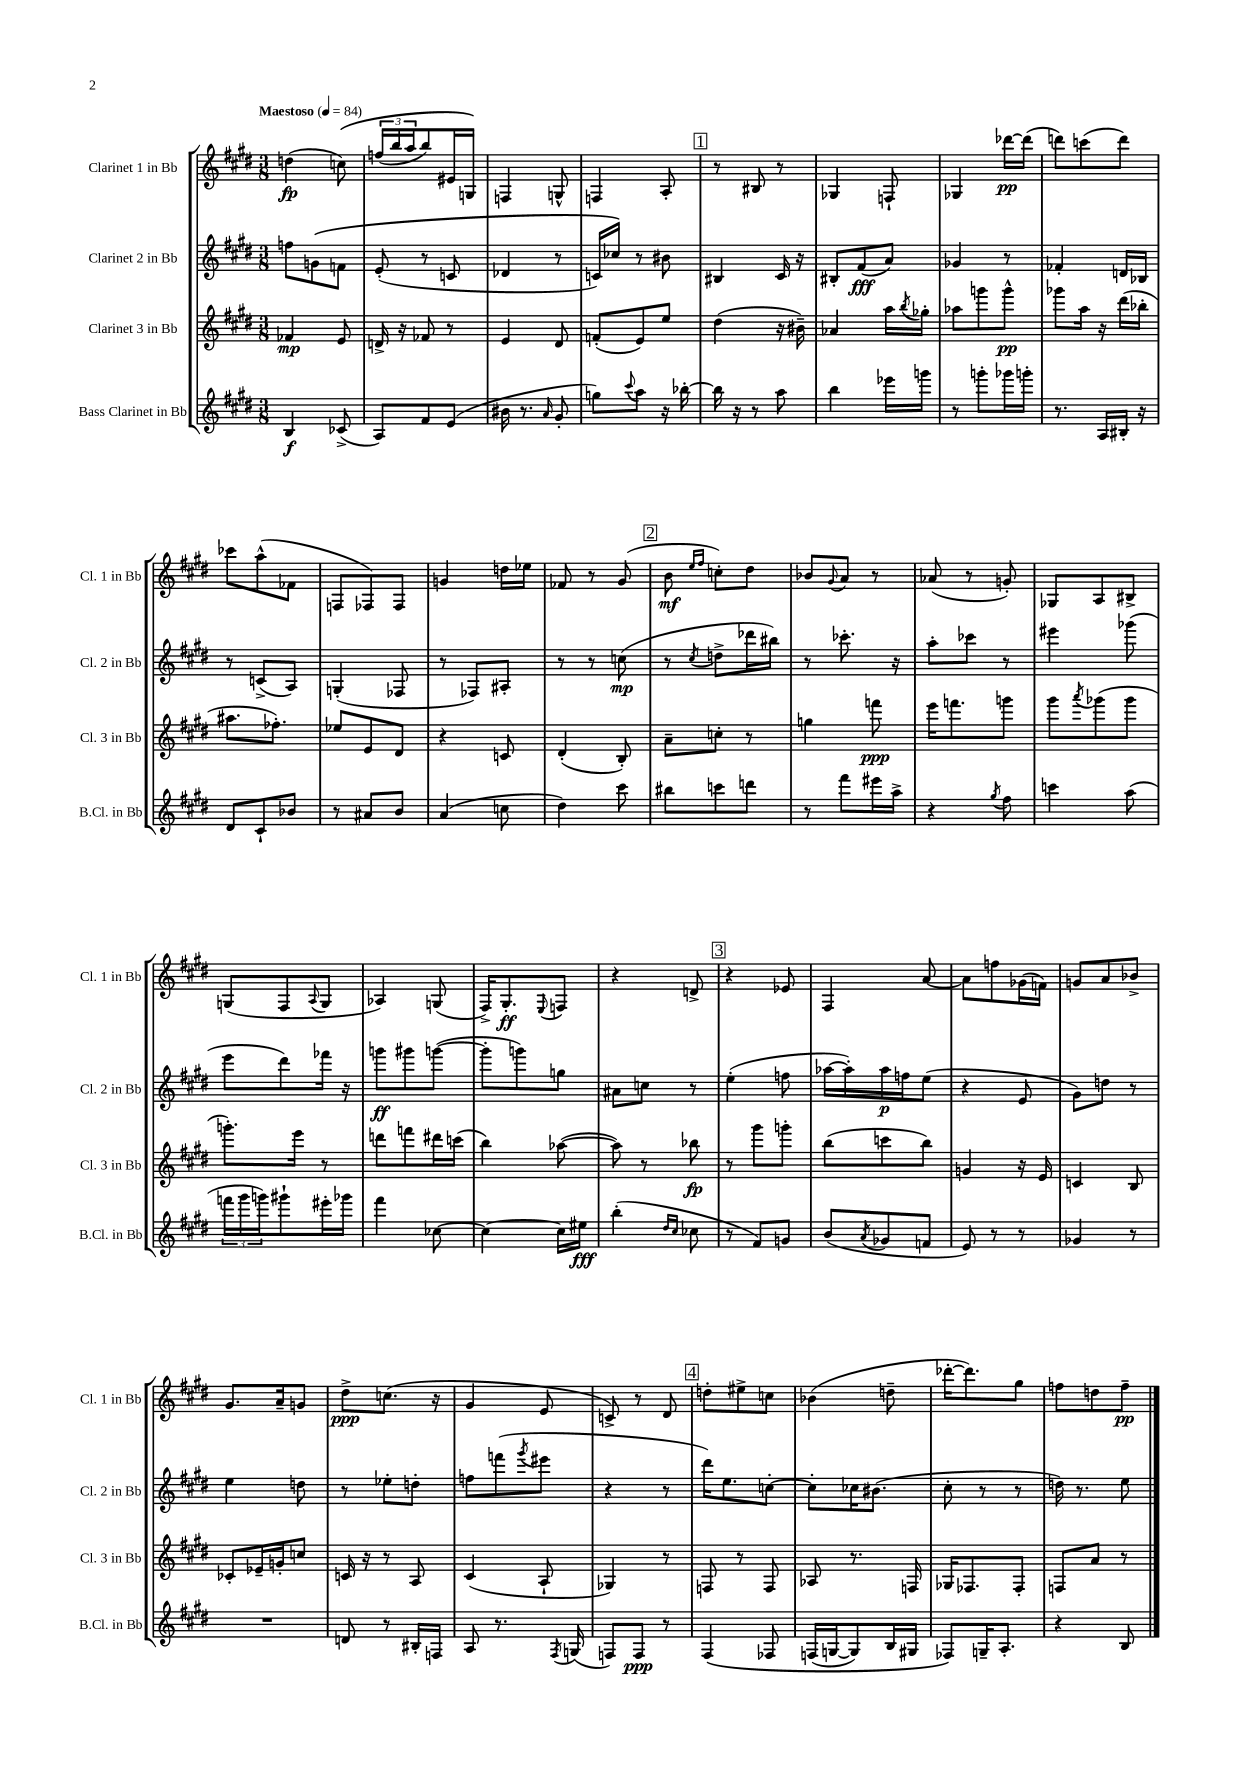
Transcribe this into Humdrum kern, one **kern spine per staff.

**kern	**dynam	**kern	**dynam	**kern	**dynam	**kern	**dynam
*part4	*part4	*part3	*part3	*part2	*part2	*part1	*part1
*staff4	*staff4	*staff3	*staff3	*staff2	*staff2	*staff1	*staff1
*I"Bass Clarinet in Bb	*	*I"Clarinet 3 in Bb	*	*I"Clarinet 2 in Bb	*	*I"Clarinet 1 in Bb	*
*I'B.Cl. in Bb	*	*I'Cl. 3 in Bb	*	*I'Cl. 2 in Bb	*	*I'Cl. 1 in Bb	*
*clefG2	*	*clefG2	*	*clefG2	*	*clefG2	*
*k[f#c#g#d#]	*	*k[f#c#g#d#]	*	*k[f#c#g#d#]	*	*k[f#c#g#d#]	*
*M3/8	*	*M3/8	*	*M3/8	*	*M3/8	*
*MM84	*	*MM84	*	*MM84	*	*MM84	*
=1	=1	=1	=1	=1	=1	=1	=1
!	!	!	!	!	!	!LO:TX:a:B:t=Maestoso	!
4B/	f	4f-X/	mp	8ffn\L	.	(4ddn\	fp
.	.	.	.	(8gn\	.	.	.
(8c-X^/	.	8e/	.	8fn\J	.	(8ccn\)	.
=2	=2	=2	=2	=2	=2	=2	=2
8A/L)	.	16dn^/	.	(8e'/	.	(24ffn/LL	.
.	.	.	.	.	.	24bb/	.
.	.	16r	.	.	.	.	.
.	.	.	.	.	.	24aa/J	.
8f#/	.	8f-X/	.	8r	.	8bb/)	.
(8e/J	.	8r	.	8cn/	.	16e#X/L	.
.	.	.	.	.	.	16Gn/JJ)	.
=3	=3	=3	=3	=3	=3	=3	=3
16b#X\	.	4e/	.	4d-X/	.	4Fn/	.
8.r	.	.	.	.	.	.	.
16qqa/	.	.	.	.	.	.	.
8g#'/	.	8d#/	.	8r	.	8Gn^^/	.
=4	=4	=4	=4	=4	=4	=4	=4
8ggn\L)	.	(8fn'/L	.	16cn/LL)	.	4Fn/	.
.	.	.	.	16cc-X/JJ)	.	.	.
8qqccc#/	.	.	.	.	.	.	.
8aa\J	.	8e/)	.	8r	.	.	.
16r	.	8ee/J	.	8b#X\	.	8A'/	.
[16bb-X'\	.	.	.	.	.	.	.
!!LO:REH:place=s1:t=1
=5	=5	=5	=5	=5	=5	=5	=5
16bb-\]	.	(4dd#\	.	4B#X/	.	8r	.
16r	.	.	.	.	.	.	.
8r	.	.	.	.	.	8B#X/	.
8aa\	.	16r	.	16c#/	.	8r	.
.	.	16b#X~\)	.	16r	.	.	.
=6	=6	=6	=6	=6	=6	=6	=6
4bb\	.	4a-X/	.	8B#X'/L	.	4G-X/	.
.	.	.	.	(8f#/	fff	.	.
16eee-X\LL	.	16aa\LL	.	8a/J)	.	8Fn`/	.
.	.	8qbb/	.	.	.	.	.
16gggn\JJ	.	16gg-X'\JJ	.	.	.	.	.
=7	=7	=7	=7	=7	=7	=7	=7
8r	.	8aa-X\L	.	4g-X/	.	4G-X/	.
8gggn'\L	.	8gggn\	.	.	.	.	.
16ggg-X\L	.	8ggg^^\J	pp	8r	.	[16ddd-X\LL	pp
16gggn'\JJ	.	.	.	.	.	(16ddd-\JJ]	.
=8	=8	=8	=8	=8	=8	=8	=8
8.r	.	8ggg-X\L	.	4f-X'/	.	8dddn\L)	.
.	.	16aa\Jk	.	.	.	(8cccn\	.
16A/LL	.	16r	.	.	.	.	.
16B#X'/JJ	.	(16ddd#\LL	.	16dn/LL	.	8ddd\J)	.
16r	.	16bb-X'\JJ	.	16B-X/JJ	.	.	.
!!LO:LB:g=z
=9	=9	=9	=9	=9	=9	=9	=9
8d#/L	.	8.aa#X\L	.	8r	.	8ccc-X\L	.
8c#`/	.	.	.	(8cn^/L	.	(8aa^^\	.
.	.	8.ff-X'\J)	.	.	.	.	.
8b-X/J	.	.	.	8A/J)	.	8f-X\J	.
=10	=10	=10	=10	=10	=10	=10	=10
8r	.	8ee-X/L	.	(4Gn'/	.	8Fn/L	.
8a#X/L	.	8e/	.	.	.	8F-X/)	.
8b/J	.	8d#/J	.	8F-X/	.	8F-/J	.
=11	=11	=11	=11	=11	=11	=11	=11
(4a/	.	4r	.	8r	.	4gn/	.
.	.	.	.	8F-X/L)	.	.	.
8ccn\	.	8cn/	.	8A#X'/J	.	16ddn\LL	.
.	.	.	.	.	.	16ee-X\JJ	.
=12	=12	=12	=12	=12	=12	=12	=12
4dd#\)	.	(4d#'/	.	8r	.	8f-X/	.
.	.	.	.	8r	.	8r	.
8ccc#\	.	8B'/)	.	(8ccn\	mp	(8g#/	.
!!LO:REH:place=s1:t=2
=13	=13	=13	=13	=13	=13	=13	=13
8bb#X\L	.	8a~\L	.	8r	.	8b\	mf
.	.	.	.	.	.	16qqee/LL	.
.	.	.	.	8qcc#/	.	16qqff#/JJ	.
8cccn\	.	8ccn'\J	.	8ddn^\L	.	8ccn'\L)	.
8dddn\J	.	8r	.	16ddd-X\L	.	8dd#\J	.
.	.	.	.	16bb#X\JJ)	.	.	.
=14	=14	=14	=14	=14	=14	=14	=14
8r	.	4ggn\	.	8r	.	8b-X/L	.
.	.	.	.	.	.	8qqg#/	.
8fff#\L	.	.	.	8.ccc-X'\	.	8a/J	.
16eee#X\L	.	8fffn\	ppp	.	.	8r	.
16aa^\JJ	.	.	.	16r	.	.	.
=15	=15	=15	=15	=15	=15	=15	=15
4r	.	16eee\KL	.	8aa'\L	.	(8a-X/	.
.	.	8.fffn\	.	.	.	.	.
.	.	.	.	8ccc-X\J	.	8r	.
8qgg#/	.	.	.	.	.	.	.
8ff#\	.	8gggn\J	.	8r	.	8gn'/)	.
=16	=16	=16	=16	=16	=16	=16	=16
4cccn\	.	8ggg#\L	.	4eee#X\	.	8G-X/L	.
.	.	8qaaa/	.	.	.	.	.
.	.	(8ggg-X\	.	.	.	8A/	.
(8aa\	.	8ggg-\J	.	(8ggg-X\	.	8B#X^/J	.
!!LO:LB:g=z
=17	=17	=17	=17	=17	=17	=17	=17
24fffn\LL	.	8.gggn'\L)	.	8eee\L	.	(8Gn/L	.
24ggg#\	.	.	.	.	.	.	.
24gggn\J)	.	.	.	.	.	.	.
8ggg#X`\	.	.	.	8ddd#\)	.	8F#/	.
.	.	16eee\Jk	.	.	.	.	.
.	.	.	.	.	.	8qqA/	.
16eee#X'\L	.	8r	.	16fff-X\Jk	.	8G/J	.
16ggg-X\JJ	.	.	.	16r	.	.	.
=18	=18	=18	=18	=18	=18	=18	=18
4fff#\	.	8dddn\L	.	8gggn\L	ff	4A-X/)	.
.	.	8fffn\	.	8ggg#X\	.	.	.
[8cc-X\	.	16ddd#X\L	.	([8gggn\J	.	(8Gn/	.
.	.	(16cccn\JJ	.	.	.	.	.
=19	=19	=19	=19	=19	=19	=19	=19
4cc-\_	.	4bb\)	.	8ggg'\L]	.	16F#^/KL)	.
.	.	.	.	.	.	8.G#'/	ff
.	.	.	.	8gggn\)	.	.	.
.	.	.	.	.	.	8qqE/	.
16cc-\LL]	.	([8aa-X\	.	8ggn\J	.	8Fn/J	.
16ee#X\JJ	fff	.	.	.	.	.	.
=20	=20	=20	=20	=20	=20	=20	=20
(4bb'\	.	8aa-\])	.	8a#X\L	.	4r	.
.	.	8r	.	8ccn\J	.	.	.
16qqdd#/LL	.	.	.	.	.	.	.
16qqcc#/JJ	.	.	.	.	.	.	.
8cc-X\	.	8bb-X\	fp	8r	.	8dn^/	.
!!LO:REH:place=s1:t=3
=21	=21	=21	=21	=21	=21	=21	=21
8r	.	8r	.	(4ee'\	.	4r	.
8f#/L)	.	8ggg#\L	.	.	.	.	.
8gn/J	.	8gggn'\J	.	8ffn\	.	8e-X/	.
=22	=22	=22	=22	=22	=22	=22	=22
(8b/L	.	(8bb\L	.	[16aa-X\LL	.	4F#/	.
.	.	.	.	16aa-'\])	.	.	.
8qa/	.	.	.	.	.	.	.
8g-X/	.	8cccn\	.	16aa-\	p	.	.
.	.	.	.	16ffn\J	.	.	.
8fn/J	.	8bb\J)	.	(8ee\J	.	[8a/	.
=23	=23	=23	=23	=23	=23	=23	=23
8e/)	.	4gn/	.	4r	.	8a\L]	.
8r	.	.	.	.	.	8ffn\	.
8r	.	16r	.	8e/	.	(16g-X\L	.
.	.	16e/	.	.	.	16fn\JJ)	.
=24	=24	=24	=24	=24	=24	=24	=24
4g-X/	.	4cn/	.	8g#\L)	.	8gn/L	.
.	.	.	.	8ddn\J	.	8a/	.
8r	.	8B/	.	8r	.	8b-X^/J	.
!!LO:LB:g=z
=25	=25	=25	=25	=25	=25	=25	=25
4.r	.	8c-X'/L	.	4ee\	.	8.g#/L	.
.	.	16e-X~/L	.	.	.	.	.
.	.	16gn'/J	.	.	.	16a~/k	.
.	.	8ccn/J	.	8ddn\	.	8gn/J	.
=26	=26	=26	=26	=26	=26	=26	=26
8dn/	.	16cn/	.	8r	.	8dd#^\L	ppp
.	.	16r	.	.	.	.	.
8r	.	8r	.	8ee-X'\L	.	(8.ccn\J	.
16B#X'/LL	.	8A/	.	8ddn'\J	.	.	.
16Fn/JJ	.	.	.	.	.	16r	.
=27	=27	=27	=27	=27	=27	=27	=27
8A/	.	(4c#/	.	8ffn\L	.	4g#/	.
8.r	.	.	.	(8fffn\	.	.	.
.	.	.	.	8qggg#/	.	.	.
.	.	8A`/	.	8eee#X\J	.	8e/	.
8qF#/	.	.	.	.	.	.	.
(16Gn/	.	.	.	.	.	.	.
=28	=28	=28	=28	=28	=28	=28	=28
8Fn/L)	.	4G-X/)	.	4r	.	8cn^/)	.
8F/J	ppp	.	.	.	.	8r	.
8r	.	8r	.	8r	.	8d#/	.
!!LO:REH:place=s1:t=4
=29	=29	=29	=29	=29	=29	=29	=29
(4F#/	.	8Fn/	.	16ddd#\KL)	.	8ddn'\L	.
.	.	.	.	8.ee\	.	.	.
.	.	8r	.	.	.	8ee#X^\	.
8F-X/	.	8F/	.	[8ccn'\J	.	8ccn\J	.
=30	=30	=30	=30	=30	=30	=30	=30
(16Fn/LL	.	8A-X/	.	8cc'\L]	.	(4b-X\	.
[16Gn/J	.	.	.	.	.	.	.
8G/])	.	8.r	.	16cc-X\K	.	.	.
.	.	.	.	(8.b#X\J	.	.	.
16B/L	.	.	.	.	.	8ddn~\	.
16G#X/JJ	.	16Fn/	.	.	.	.	.
=31	=31	=31	=31	=31	=31	=31	=31
8F-X/L)	.	16G-X/KL	.	8cc#'\	.	[16ddd-X'\KL	.
.	.	8.F-X/	.	.	.	8.ddd-\])	.
16Gn~/K	.	.	.	8r	.	.	.
8.A'/J	.	.	.	.	.	.	.
.	.	8F-'/J	.	8r	.	8gg#\J	.
=32	=32	=32	=32	=32	=32	=32	=32
4r	.	8Fn/L	.	16ddn\)	.	8ffn\L	.
.	.	.	.	8.r	.	.	.
.	.	8a/J	.	.	.	8ddn\	.
8B/	.	8r	.	8ee\	.	8ff~\J	pp
==	==	==	==	==	==	==	==
*-	*-	*-	*-	*-	*-	*-	*-
